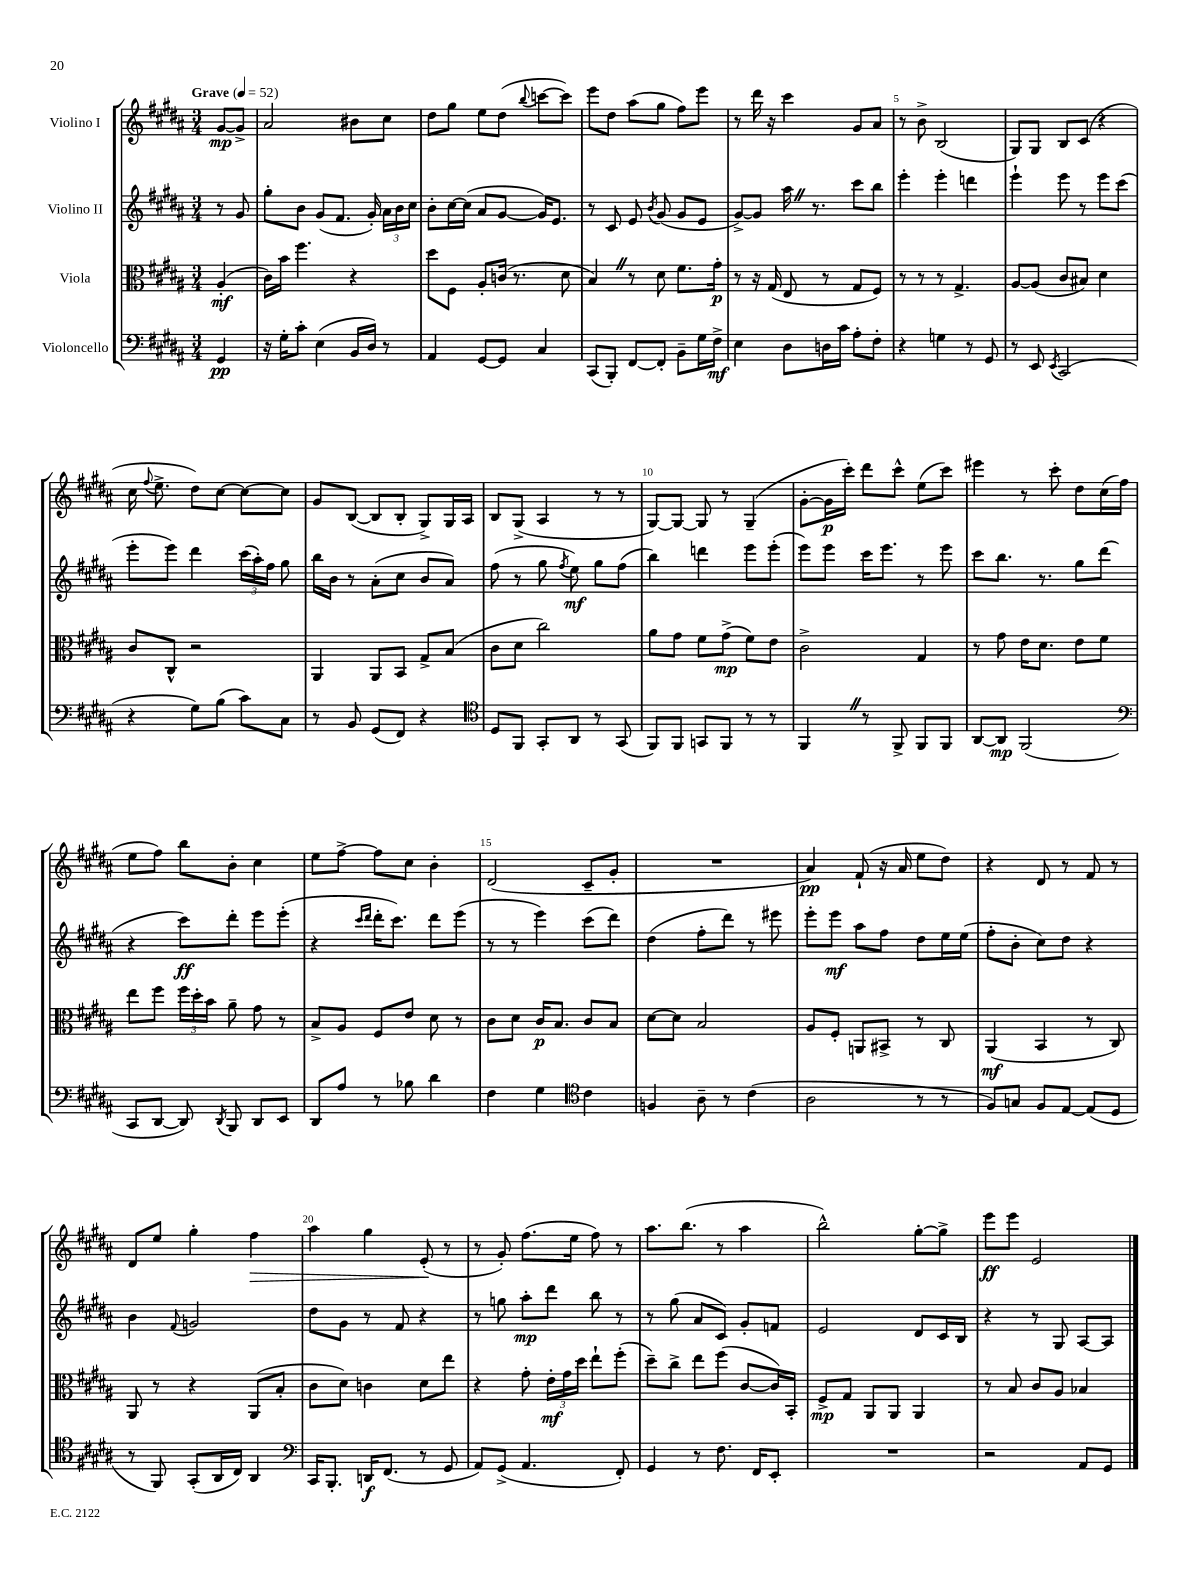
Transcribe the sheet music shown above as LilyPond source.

<<
\new StaffGroup <<
\new Staff = "s0" \with { instrumentName = "Violino I" } {
    \clef treble \key b \major \numericTimeSignature \time 3/4 \partial 4 \tempo "Grave" 4 = 52
    \autoBeamOff gis'8[~\mp gis'8]-> |
    ais'2 bis'8[ cis''8] |
    dis''8[ gis''8] e''8[ dis''8]( \appoggiatura { b''8 } c'''8[~ c'''8]) |
    e'''8[ dis''8] ais''8[( gis''8] fis''8[) e'''8] |
    r8 dis'''16 r16 cis'''4 gis'8[ ais'8] |
    r8 b'8-> b2( |
    gis8[) gis8] b8[ cis'8]( r4 |
    cis''16 \appoggiatura { fis''8 } e''8.-> dis''8[) cis''8]~ cis''8[~ cis''8] |
    gis'8[ b8]~( b8[ b8]-. gis8[->) gis16 ais16] |
    b8[ gis8]->( ais4 r8 r8 |
    gis8[~) gis8]~ gis8 r8 gis4--( |
    gis'8[~-. gis'16\p cis'''16]-.) dis'''8[ cis'''8]-^ e''8[( cis'''8]) |
    eis'''4 r8 cis'''8-. dis''8[ cis''16( fis''16] |
    e''8[ fis''8]) b''8[ b'8]-. cis''4 |
    e''8[ fis''8]~-> fis''8[ cis''8] b'4-. |
    dis'2( cis'8[-- gis'8]-. |
    R2. |
    ais'4\pp) fis'8-!( r16 ais'16 e''8[ dis''8]) |
    r4 dis'8 r8 fis'8 r8 |
    dis'8[ e''8] gis''4-. fis''4\> |
    ais''4 gis''4 e'8-.\!( r8 |
    r8 gis'8-.) fis''8.[( e''16] fis''8) r8 |
    ais''8.[ b''8.]( r8 ais''4 |
    b''2-^) gis''8[~-. gis''8]-> |
    e'''8[\ff e'''8] e'2 \bar "|." |
}
\new Staff = "s1" \with { instrumentName = "Violino II" } {
    \clef treble \key b \major \numericTimeSignature \time 3/4 \partial 4
    \autoBeamOff r8 gis'8 |
    gis''8[-. b'8] gis'8[( fis'8.] gis'16-.) \tuplet 3/2 { ais'16[ b'16 cis''16] } |
    b'8[-. cis''16~ cis''16]( ais'8[ gis'8]~ gis'16[) e'8.] |
    r8 cis'8 e'8 \acciaccatura { b'8 } gis'8( gis'8[ e'8] |
    gis'8[~->) gis'8] ais''16 \once \override BreathingSign.text = \markup { \musicglyph "scripts.caesura.straight" } \breathe r8. cis'''8[ b''8] |
    e'''4-. e'''4-. d'''4 |
    e'''4-! e'''8 r8 e'''8[ cis'''8]( |
    e'''8[-. e'''8]) dis'''4 \tuplet 3/2 { cis'''16[( ais''16-.) fis''16] } gis''8 |
    b''16[ b'16] r8 ais'8[-.( cis''8] b'8[ ais'8]) |
    fis''8( r8 gis''8 \acciaccatura { fis''8 } e''8\mf) gis''8[ fis''8]( |
    b''4) d'''4 e'''8[ e'''8]-.( |
    e'''8[) e'''8] cis'''16[ e'''8.] r8 e'''8 |
    cis'''8[ b''8.] r8. gis''8[ dis'''8]( |
    r4 cis'''8[\ff) dis'''8]-. e'''8[ e'''8]-.( |
    r4 \grace { cis'''16[ dis'''16] } dis'''16[-. cis'''8.]) dis'''8[ e'''8]( |
    r8 r8 e'''4) cis'''8[( dis'''8]) |
    dis''4( fis''8[-. dis'''8]) r8 eis'''8 |
    e'''8[-. e'''8]\mf ais''8[ fis''8] dis''8[ e''16 e''16]( |
    fis''8[-. b'8]-. cis''8[) dis''8] r4 |
    b'4 \appoggiatura { fis'8 } g'2 |
    dis''8[ gis'8] r8 fis'8 r4 |
    r8 g''8 ais''8[-.\mp dis'''8] b''8 r8 |
    r8 gis''8( ais'8[ cis'8]) gis'8[-. f'8] |
    e'2 dis'8[ cis'16 b16] |
    r4 r8 gis8 ais8[~ ais8] \bar "|." |
}
\new Staff = "s2" \with { instrumentName = "Viola" } {
    \clef alto \key b \major \numericTimeSignature \time 3/4 \partial 4
    \autoBeamOff ais4-.\mf( |
    cis'16[) b'16] fis''4. r4 |
    dis''8[ fis8] ais8[-. c'16]( r8. dis'8 |
    b4) \once \override BreathingSign.text = \markup { \musicglyph "scripts.caesura.straight" } \breathe r8 dis'8 fis'8.[ gis'16]-.\p |
    r8 r16 gis16( e8 r8 gis8[ fis8]) |
    r8 r8 r8 gis4.-> |
    ais8[~ ais8]( cis'8[ bis8]) dis'4 |
    cis'8[ cis8]-^ r2 |
    ais,4 ais,8[ b,8] gis8[-> b8]( |
    cis'8[ dis'8] cis''2) |
    ais'8[ gis'8] fis'8[ gis'8]->\mp( fis'8[) e'8] |
    cis'2-> gis4 |
    r8 gis'8 e'16[ dis'8.] e'8[ fis'8] |
    e''8[ fis''8] \tuplet 3/2 { fis''16[ dis''16-. b'16] } ais'8-- gis'8 r8 |
    b8[-> ais8] fis8[ e'8] dis'8 r8 |
    cis'8[ dis'8] cis'16[\p b8.] cis'8[ b8] |
    dis'8[~ dis'8] b2 |
    ais8[ fis8]-. a,8[ bis,8]-> r8 cis8 |
    ais,4\mf( b,4 r8 cis8) |
    ais,8 r8 r4 ais,8[( b8]-. |
    cis'8[ dis'8]) c'4 dis'8[ e''8] |
    r4 gis'8-. \tuplet 3/2 { e'16[-.\mf gis'16 dis''16] } e''8[-! fis''8]-.( |
    dis''8[--) cis''8]-> e''8[ fis''8]( cis'8[~ cis'16) b,16]-. |
    fis8[->\mp gis8] ais,8[ ais,8] ais,4 |
    r8 b8 cis'8[ ais8] bes4 \bar "|." |
}
\new Staff = "s3" \with { instrumentName = "Violoncello" } {
    \clef bass \key b \major \numericTimeSignature \time 3/4 \partial 4
    \autoBeamOff gis,4\pp |
    r16 gis16[-. cis'8]-. e4( b,16[ dis16]) r8 |
    ais,4 gis,8[~ gis,8] cis4 |
    cis,8[( b,,8]-.) fis,8[~ fis,8]-. b,8[-- gis16 fis16]->\mf |
    e4 dis8[ d16 cis'16] ais8[-. fis8]-. |
    r4 g4 r8 gis,8 |
    r8 e,8 \acciaccatura { e,8 } cis,2( |
    r4 gis8[) b8]( cis'8[) cis8] |
    r8 b,8 gis,8[( fis,8]) r4 |
    \clef tenor dis8[ fis,8] gis,8[-. ais,8] r8 gis,8( |
    fis,8[) fis,8] g,8[ fis,8] r8 r8 |
    fis,4 \once \override BreathingSign.text = \markup { \musicglyph "scripts.caesura.straight" } \breathe r8 fis,8-> fis,8[ fis,8] |
    ais,8[~ ais,8]\mp fis,2( |
    \clef bass cis,8[ dis,8]~ dis,8) \acciaccatura { dis,8 } b,,8 dis,8[ e,8] |
    dis,8[ ais8] r8 bes8 dis'4 |
    fis4 gis4 \clef tenor cis'4 |
    f4 ais8-- r8 cis'4( |
    ais2 r8 r8 |
    fis8[) g8] fis8[ e8]~ e8[( dis8] |
    r8 fis,8) gis,8[-.( ais,16 cis16]) ais,4 |
    \clef bass cis,16[ b,,8.]-. d,16[\f fis,8.]( r8 gis,8 |
    ais,8[) gis,8]->( ais,4. fis,8-.) |
    gis,4 r8 fis8. fis,16[ e,8]-. |
    R2. |
    r2 ais,8[ gis,8] \bar "|." |
}
>>
>>
\layout { \context { \Score \override BarNumber.break-visibility = ##(#f #t #t) barNumberVisibility = #(every-nth-bar-number-visible 5) } }
